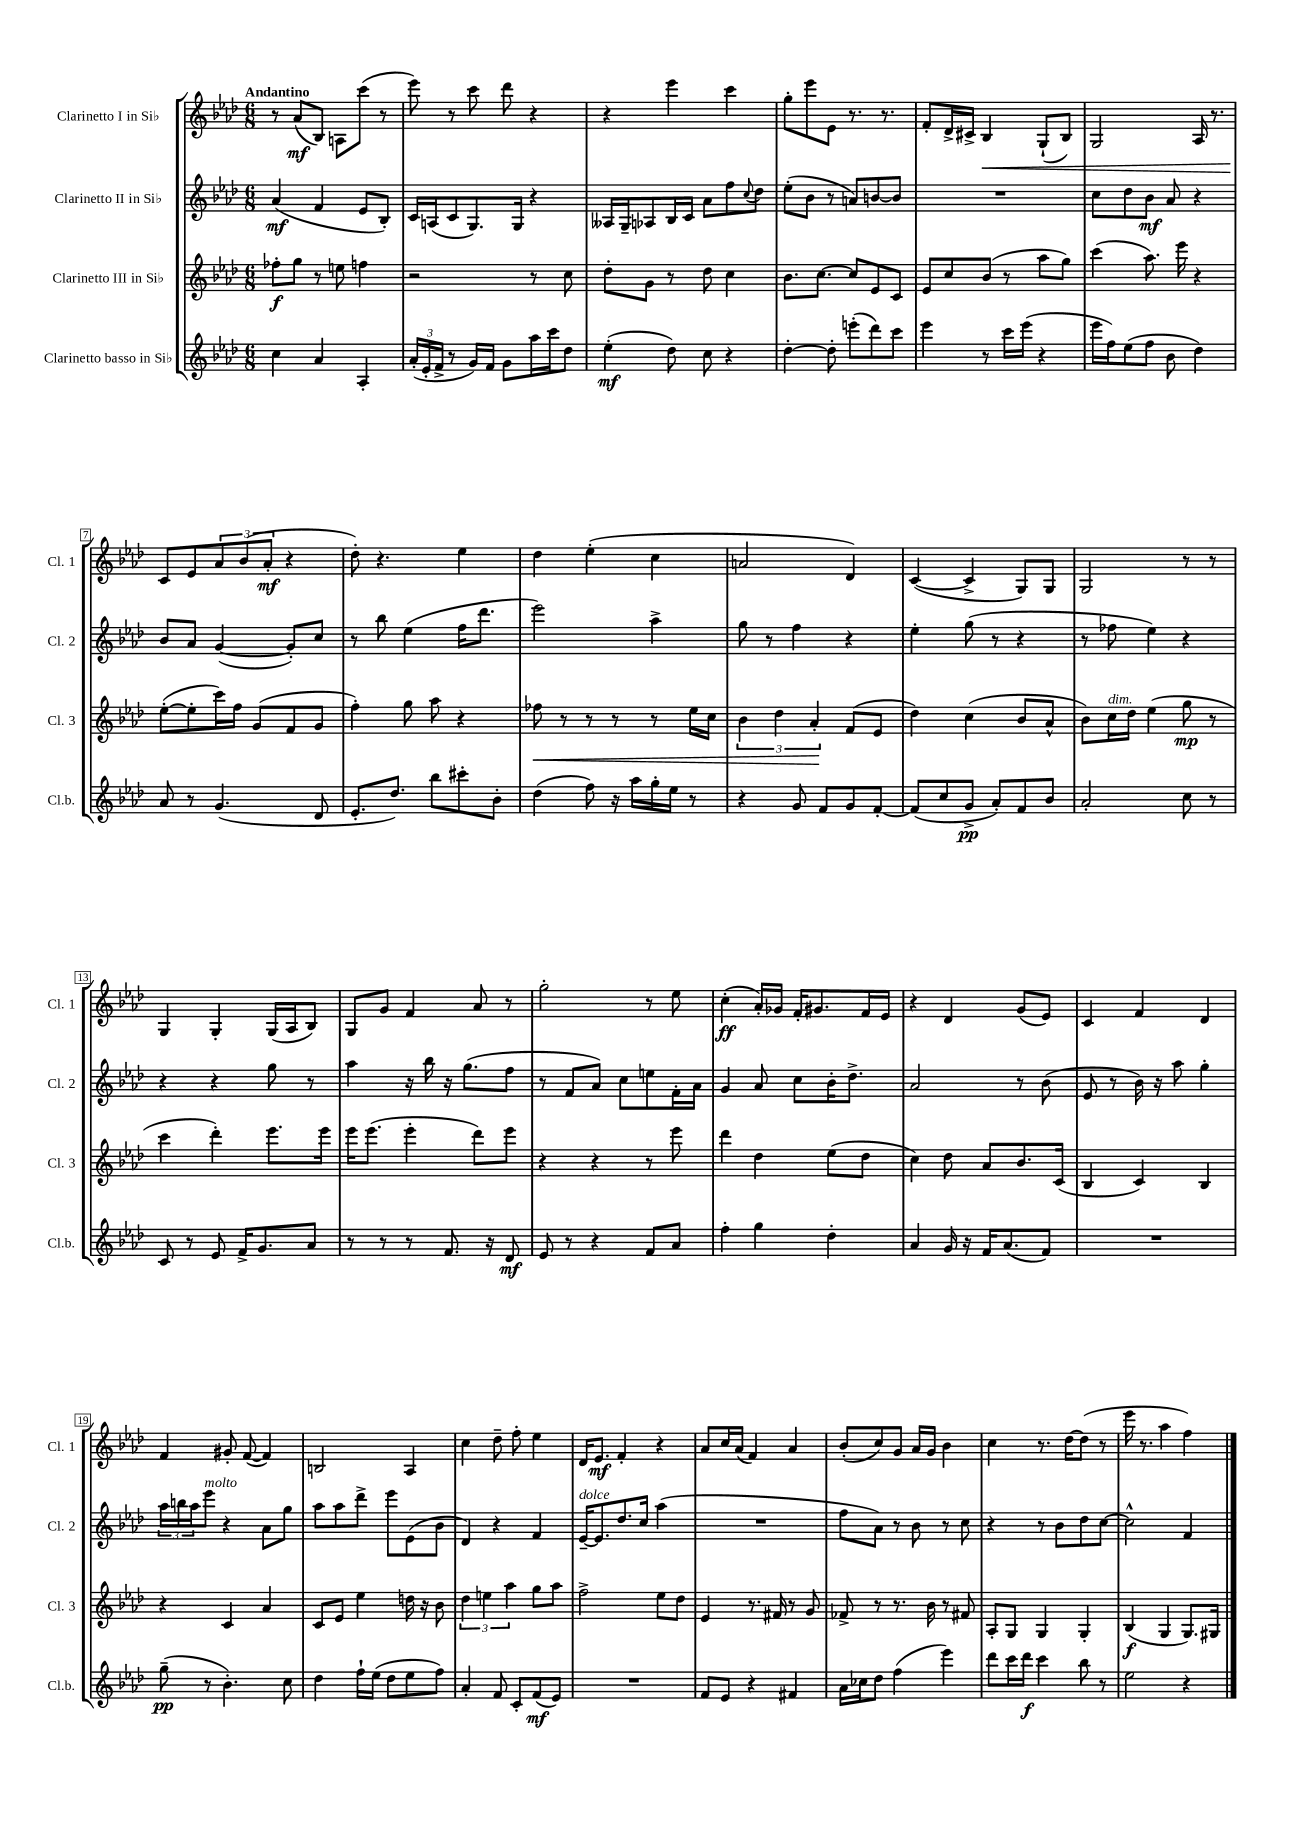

**kern	**kern	**kern	**kern
*staff4	*staff3	*staff2	*staff1
*clefG2	*clefG2	*clefG2	*clefG2
*k[b-e-a-d-]	*k[b-e-a-d-]	*k[b-e-a-d-]	*k[b-e-a-d-]
*M6/8	*M6/8	*M6/8	*M6/8
4cc\	8ff-'\L	(4a-/	8r
.	8gg\J	.	(8a-/L
4a-/	8r	4f/	8B-/J)
.	8ee\	.	8A\L
4A-'/	4ff\	8e-/L	(8ccc\J
.	.	8B-'/J)	8r
=	=	=	=
(24a-'/LL	2r	16c/LL	8eee-\)
24e-'/	.	.	.
.	.	(16A/J	.
24f^/JJ	.	.	.
8r	.	8c/	8r
16g/LL)	.	8.G/)	8ccc\
16f/JJ	.	.	.
8g\L	.	.	8ddd-\
.	.	16G/Jk	.
16aa-\L	8r	4r	4r
16ccc\J	.	.	.
8dd-\J	8cc\	.	.
=	=	=	=
(4ee-'\	8dd-'\L	16A--/LL	4r
.	.	16G~/J	.
.	8g\J	8A-/	.
8dd-\)	8r	16B-/L	4eee-\
.	.	16c/JJ	.
8cc\	8dd-\	8a-\L	.
4r	4cc\	8ff\	4ccc\
.	.	8qqcc/	.
.	.	8dd-\J	.
=	=	=	=
[4dd-'\	8.b-\L	(8ee-'\L	8gg'\L
.	.	8b-\J	8eee-\
.	[8.cc\J	.	.
8dd-'\]	.	8r	8e-\J
(8eee'\L	8cc/]L	8a/L)	8.r
8ddd-\)	8e-/	[8b/	.
.	.	.	8.r
8ccc\J	8c/J	8b/]J	.
=	=	=	=
4eee-\	8e-/L	2.r	8f'/L
.	8cc/	.	16d-^/L
.	.	.	16c#^/JJ
8r	(8b-/J	.	4B-/
16ccc\LL	8r	.	.
(16eee-\JJ	.	.	.
4r	8aa-\L	.	(8G`/L
.	8gg\J)	.	8B-/J)
=	=	=	=
16eee-\LL	(4ccc\	8cc\L	2G/
16ff\J)	.	.	.
(8ee-\	.	8dd-\	.
8ff\J	8.aa-\)	8b-\J	.
8b-\	.	8a-/	.
.	16eee-\	.	.
4dd-\)	4r	4r	16A-/
.	.	.	8.r
=	=	=	=
8a-/	([8ee-'\L	8b-/L	8c/L
8r	8ee-'\]	8a-/J	8e-/
(4.g/	16ccc\L)	([4g/	12a-/
.	16ff\JJ	.	.
.	.	.	(12b-/
.	(8g/L	.	.
.	.	.	12a-'/J
.	8f/	8g'/]L)	4r
8d-/	8g/J	8cc/J	.
=	=	=	=
8.e-'/L	4ff'\)	8r	8dd-'\)
.	.	8bb-\	4.r
8.dd-/J)	.	.	.
.	8gg\	(4ee-\	.
8bb-\L	8aa-\	.	.
8ccc#'\	4r	16ff\LK	4ee-\
.	.	8.ddd-\J	.
8b-'\J	.	.	.
=	=	=	=
(4dd-\	8ff-\	2eee-\)	4dd-\
.	8r	.	.
8ff\)	8r	.	(4ee-'\
16r	8r	.	.
16aa-\LL	.	.	.
16gg'\	8r	4aa-^\	4cc\
16ee-\JJ	.	.	.
8r	16ee-\LL	.	.
.	16cc\JJ	.	.
=	=	=	=
4r	6b-\	8gg\	2a/
.	.	8r	.
.	6dd-\	.	.
8g/	.	4ff\	.
.	6a-'/	.	.
8f/L	.	.	.
8g/	(8f/L	4r	4d-/)
[8f'/J	8e-/J	.	.
=	=	=	=
(8f/]L	4dd-\)	4ee-'\	([4c/
8cc/	.	.	.
8g^/J	(4cc\	(8gg\	4c^/]
8a-'/L)	.	8r	.
8f/	8b-/L	4r	8G/L)
8b-/J	8a-^^/J	.	8G/J
=	=	=	=
2a-'/	8b-\L)	8r	2G/
.	16cc\L	8ff-\	.
.	16dd-\JJ	.	.
.	(4ee-\	4ee-\)	.
8cc\	8gg\	4r	8r
8r	8r	.	8r
=	=	=	=
8c/	4ccc\	4r	4G/
8r	.	.	.
8e-/	4ddd-'\)	4r	4G'/
16f^/LK	.	.	.
8.g/	.	.	.
.	8.eee-\L	8gg\	(16G/LL
.	.	.	16A-/J
8a-/J	.	8r	8B-/J)
.	16eee-\Jk	.	.
=	=	=	=
8r	16eee-\LK	4aa-\	8G/L
.	(8.eee-\J	.	.
8r	.	.	8g/J
8r	4eee-'\	16r	4f/
.	.	16bb-\	.
8.f/	.	16r	.
.	.	(8.gg\L	.
.	8ddd-\L)	.	8a-/
16r	.	.	.
8d-/	8eee-\J	8ff\J	8r
=	=	=	=
8e-/	4r	8r	2gg'\
8r	.	8f/L	.
4r	4r	8a-/J)	.
.	.	8cc\L	.
8f/L	8r	8ee\	8r
8a-/J	8eee-\	16f'\L	8ee-\
.	.	16a-\JJ	.
=	=	=	=
4ff'\	4ddd-\	4g/	(4cc'\
4gg\	4dd-\	8a-/	16a-'/LL)
.	.	.	16g-/JJ
.	.	8cc\L	16f'/LK
.	.	.	8.g#/
4dd-'\	(8ee-\L	16b-'\K	.
.	.	8.dd-^\J	.
.	8dd-\J	.	16f/L
.	.	.	16e-/JJ
=	=	=	=
4a-/	4cc\)	2a-/	4r
16g/	8dd-\	.	4d-/
16r	.	.	.
16f/LK	8a-/L	.	.
(8.a-/	.	.	.
.	8.b-/	8r	(8g/L
8f/J)	.	(8b-\	8e-/J)
.	(16c/Jk	.	.
=	=	=	=
2.r	4B-/	8e-/	4c/
.	.	8r	.
.	4c/)	16b-\)	4f/
.	.	16r	.
.	.	8aa-\	.
.	4B-/	4gg'\	4d-/
=	=	=	=
(8gg~\	4r	24aa-\LL	4f/
.	.	24bb\	.
.	.	24aa-\J	.
8r	.	8eee-\J	.
4.b-'\)	4c/	4r	8g#'/
.	.	.	([8f/
.	4a-/	8a-\L	4f/])
8cc\	.	8gg\J	.
=	=	=	=
4dd-\	8c/L	8aa-\L	2B/
.	8e-/J	8aa-\	.
16ff`\LL	4ee-\	8ddd-^\J	.
(16ee-\JJ	.	.	.
8dd-\L	.	8eee-\L	.
8ee-\	16dd\	(8e-\	4A-/
.	16r	.	.
8ff\J)	8b-\	8b-\J	.
=	=	=	=
4a-'/	6dd-\	4d-/)	4cc\
.	6ee\	.	.
8f/	.	4r	8dd-~\
.	6aa-\	.	.
8c'/L	.	.	8ff'\
(8f/	8gg\L	4f/	4ee-\
8e-/J)	8aa-\J	.	.
=	=	=	=
2.r	2ff^\	[16e-~/LK	16d-/LK
.	.	8.e-/]	8.e-/J
.	.	8.dd-/	4f'/
.	.	16cc/Jk	.
.	8ee-\L	(4aa-\	4r
.	8dd-\J	.	.
=	=	=	=
8f/L	4e-/	2.r	8a-/L
8e-/J	.	.	16cc/L
.	.	.	(16a-/JJ
4r	8.r	.	4f/)
.	16f#/	.	.
4f#/	8r	.	4a-/
.	8g/	.	.
=	=	=	=
16a-\LL	8f-^/	8ff\L	(8b-'/L
16cc-\J	.	.	.
8dd-\J	8r	8a-\J)	8cc/)
(4ff\	8.r	8r	8g/J
.	.	8b-\	16a-/LL
.	16b-\	.	16g/JJ
4eee-\)	8r	8r	4b-\
.	8f#/	8cc\	.
=	=	=	=
8ddd-\L	8A-'/L	4r	4cc\
16ccc\L	8G/J	.	.
16ddd-\JJ	.	.	.
4ccc\	4G/	8r	8.r
.	.	8b-\L	.
.	.	.	[16dd-\LK
8bb-\	4G'/	8dd-\	(8dd-\]J
8r	.	[8cc\J	8r
=	=	=	=
2ee-\	(4B-/	2cc^^\]	16eee-\
.	.	.	8.r
.	4G/	.	4aa-\
4r	8.G/L)	4f/	4ff\)
.	16G#/Jk	.	.
==	==	==	==
*-	*-	*-	*-
